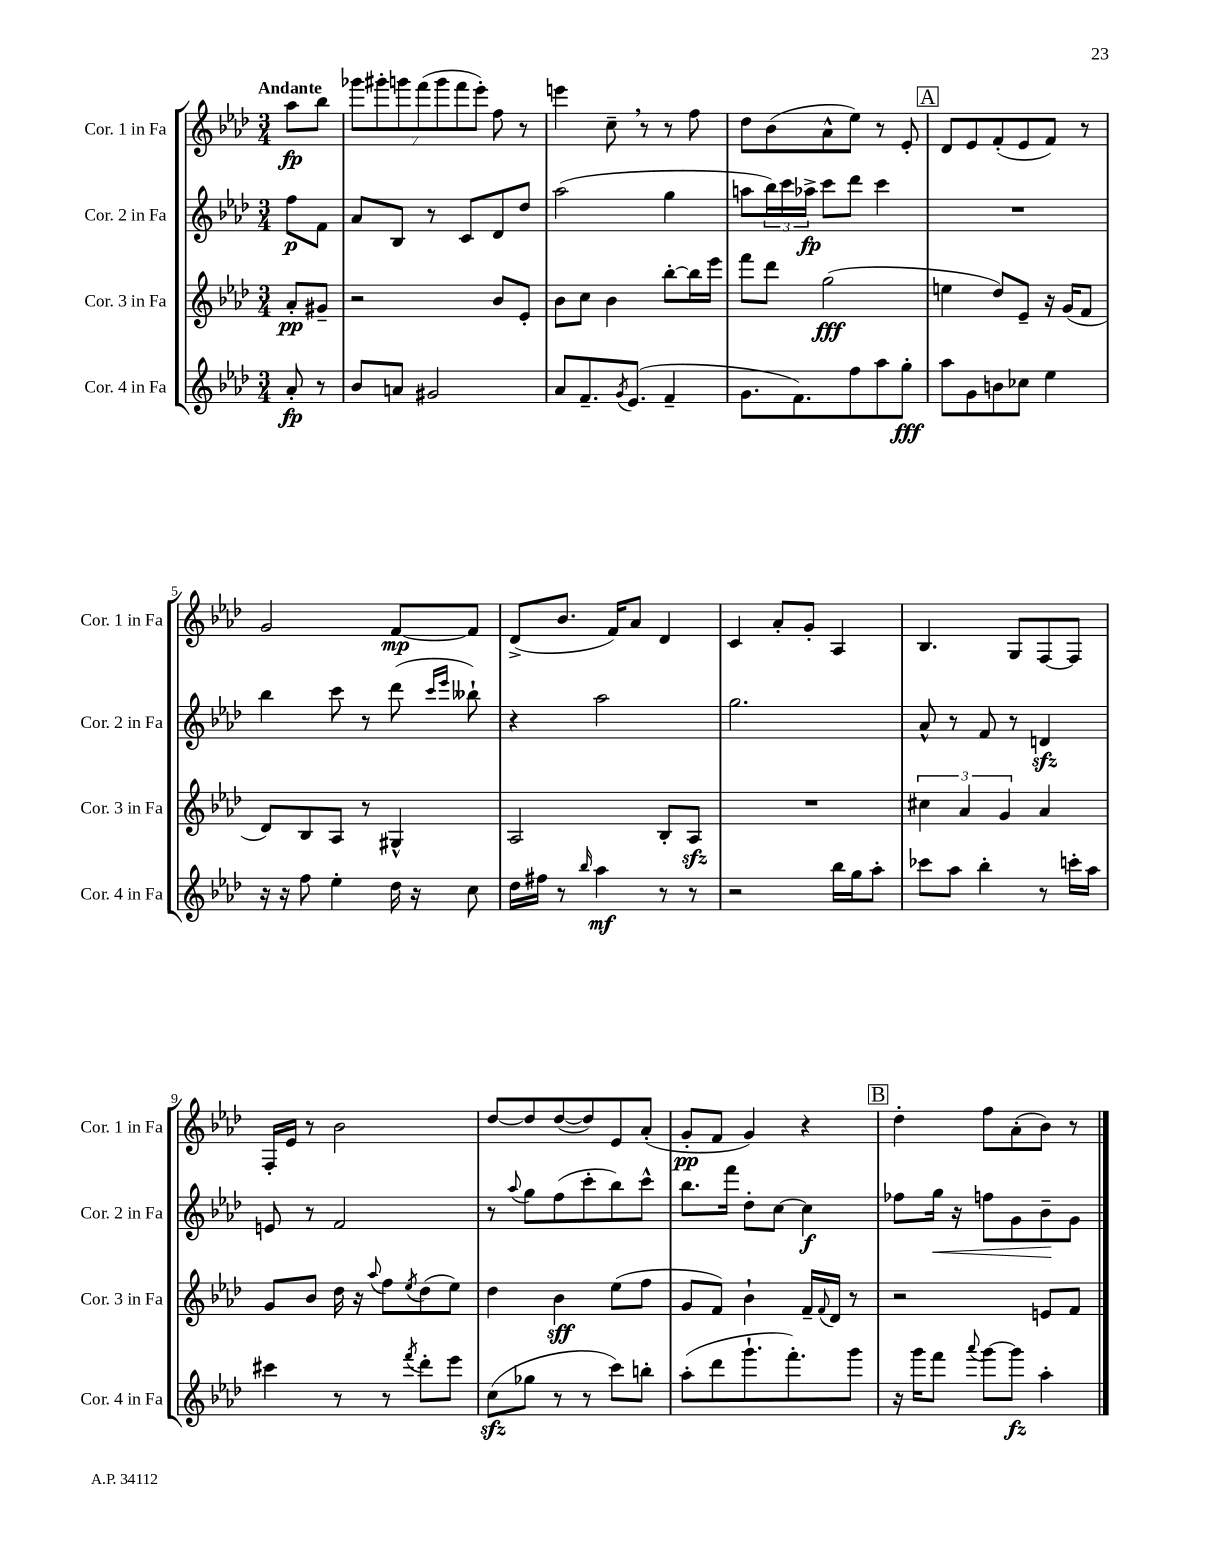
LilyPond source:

<<
\new StaffGroup <<
\new Staff = "s0" \with { instrumentName = "Cor. 1 in Fa" shortInstrumentName = "Cor. 1 in Fa" } {
    \clef treble \key aes \major \numericTimeSignature \time 3/4 \partial 4 \tempo "Andante"
    aes''8\fp bes''8 |
    \tuplet 7/4 { ges'''8 gis'''8-. g'''8 f'''8( g'''8 f'''8 ees'''8-.) } f''8 r8 |
    e'''4 c''8-- \breathe r8 r8 f''8 |
    des''8 bes'8( aes'8-^ ees''8) r8 ees'8-. |
    \mark \markup { \box "A" } des'8 ees'8 f'8-.( ees'8 f'8) r8 |
    g'2 f'8~\mp f'8 |
    des'8->( bes'8. f'16) aes'8 des'4 |
    c'4 aes'8-. g'8-. aes4 |
    bes4. g8 f8~ f8 |
    f16-. ees'16 r8 bes'2 |
    des''8~ des''8 des''8~( des''8) ees'8 aes'8-.( |
    g'8-.\pp f'8 g'4) r4 |
    \mark \markup { \box "B" } des''4-. f''8 aes'8-.( bes'8) r8 \bar "|." |
}
\new Staff = "s1" \with { instrumentName = "Cor. 2 in Fa" shortInstrumentName = "Cor. 2 in Fa" } {
    \clef treble \key aes \major \numericTimeSignature \time 3/4 \partial 4
    f''8\p f'8 |
    aes'8 bes8 r8 c'8 des'8 des''8 |
    aes''2( g''4 |
    a''8 \tuplet 3/2 { bes''16) c'''16 aes''16->\fp } c'''8 des'''8 c'''4 |
    \mark \markup { \box "A" } R2. |
    bes''4 c'''8 r8 des'''8( \grace { c'''16 ees'''16 } beses''8-!) |
    r4 aes''2 |
    g''2. |
    aes'8-^ r8 f'8 r8 d'4\sfz |
    e'8 r8 f'2 |
    r8 \appoggiatura { aes''8 } g''8 f''8( c'''8-. bes''8) c'''8-^ |
    bes''8. f'''16 des''8-. c''8~ c''4\f |
    \mark \markup { \box "B" } fes''8 g''16\< r16 f''8 g'8 bes'8--\! g'8 \bar "|." |
}
\new Staff = "s2" \with { instrumentName = "Cor. 3 in Fa" shortInstrumentName = "Cor. 3 in Fa" } {
    \clef treble \key aes \major \numericTimeSignature \time 3/4 \partial 4
    aes'8-.\pp gis'8-- |
    r2 bes'8 ees'8-. |
    bes'8 c''8 bes'4 bes''8~-. bes''16 ees'''16 |
    f'''8 des'''8 g''2\fff( |
    \mark \markup { \box "A" } e''4 des''8) ees'8-- r16 g'16( f'8 |
    des'8) bes8 aes8 r8 gis4-^ |
    aes2 bes8-. aes8\sfz |
    R2. |
    \tuplet 3/2 { cis''4 aes'4 g'4 } aes'4 |
    g'8 bes'8 des''16 r16 \appoggiatura { aes''8 } f''8 \acciaccatura { ees''8 } des''8( ees''8) |
    des''4 bes'4\sff ees''8( f''8 |
    g'8 f'8) bes'4-! f'16-- \appoggiatura { f'8 } des'16 r8 |
    \mark \markup { \box "B" } r2 e'8 f'8 \bar "|." |
}
\new Staff = "s3" \with { instrumentName = "Cor. 4 in Fa" shortInstrumentName = "Cor. 4 in Fa" } {
    \clef treble \key aes \major \numericTimeSignature \time 3/4 \partial 4
    aes'8-.\fp r8 |
    bes'8 a'8 gis'2 |
    aes'8 f'8.-- \acciaccatura { g'8 } ees'8.( f'4-- |
    g'8. f'8.) f''8 aes''8 g''8-.\fff |
    \mark \markup { \box "A" } aes''8 g'8 b'8 ces''8 ees''4 |
    r16 r16 f''8 ees''4-. des''16 r16 c''8 |
    des''16 fis''16 r8 \grace { bes''16 } aes''4\mf r8 r8 |
    r2 bes''16 g''16 aes''8-. |
    ces'''8 aes''8 bes''4-. r8 c'''16-. aes''16 |
    cis'''4 r8 r8 \acciaccatura { f'''8 } des'''8-. ees'''8 |
    c''8\sfz( ges''8 r8 r8 c'''8) b''8-. |
    aes''8-.( des'''8 g'''8.-! f'''8.-.) g'''8 |
    \mark \markup { \box "B" } r16 g'''16 f'''8 \appoggiatura { aes'''8 } g'''8~ g'''8\fz aes''4-. \bar "|." |
}
>>
>>
